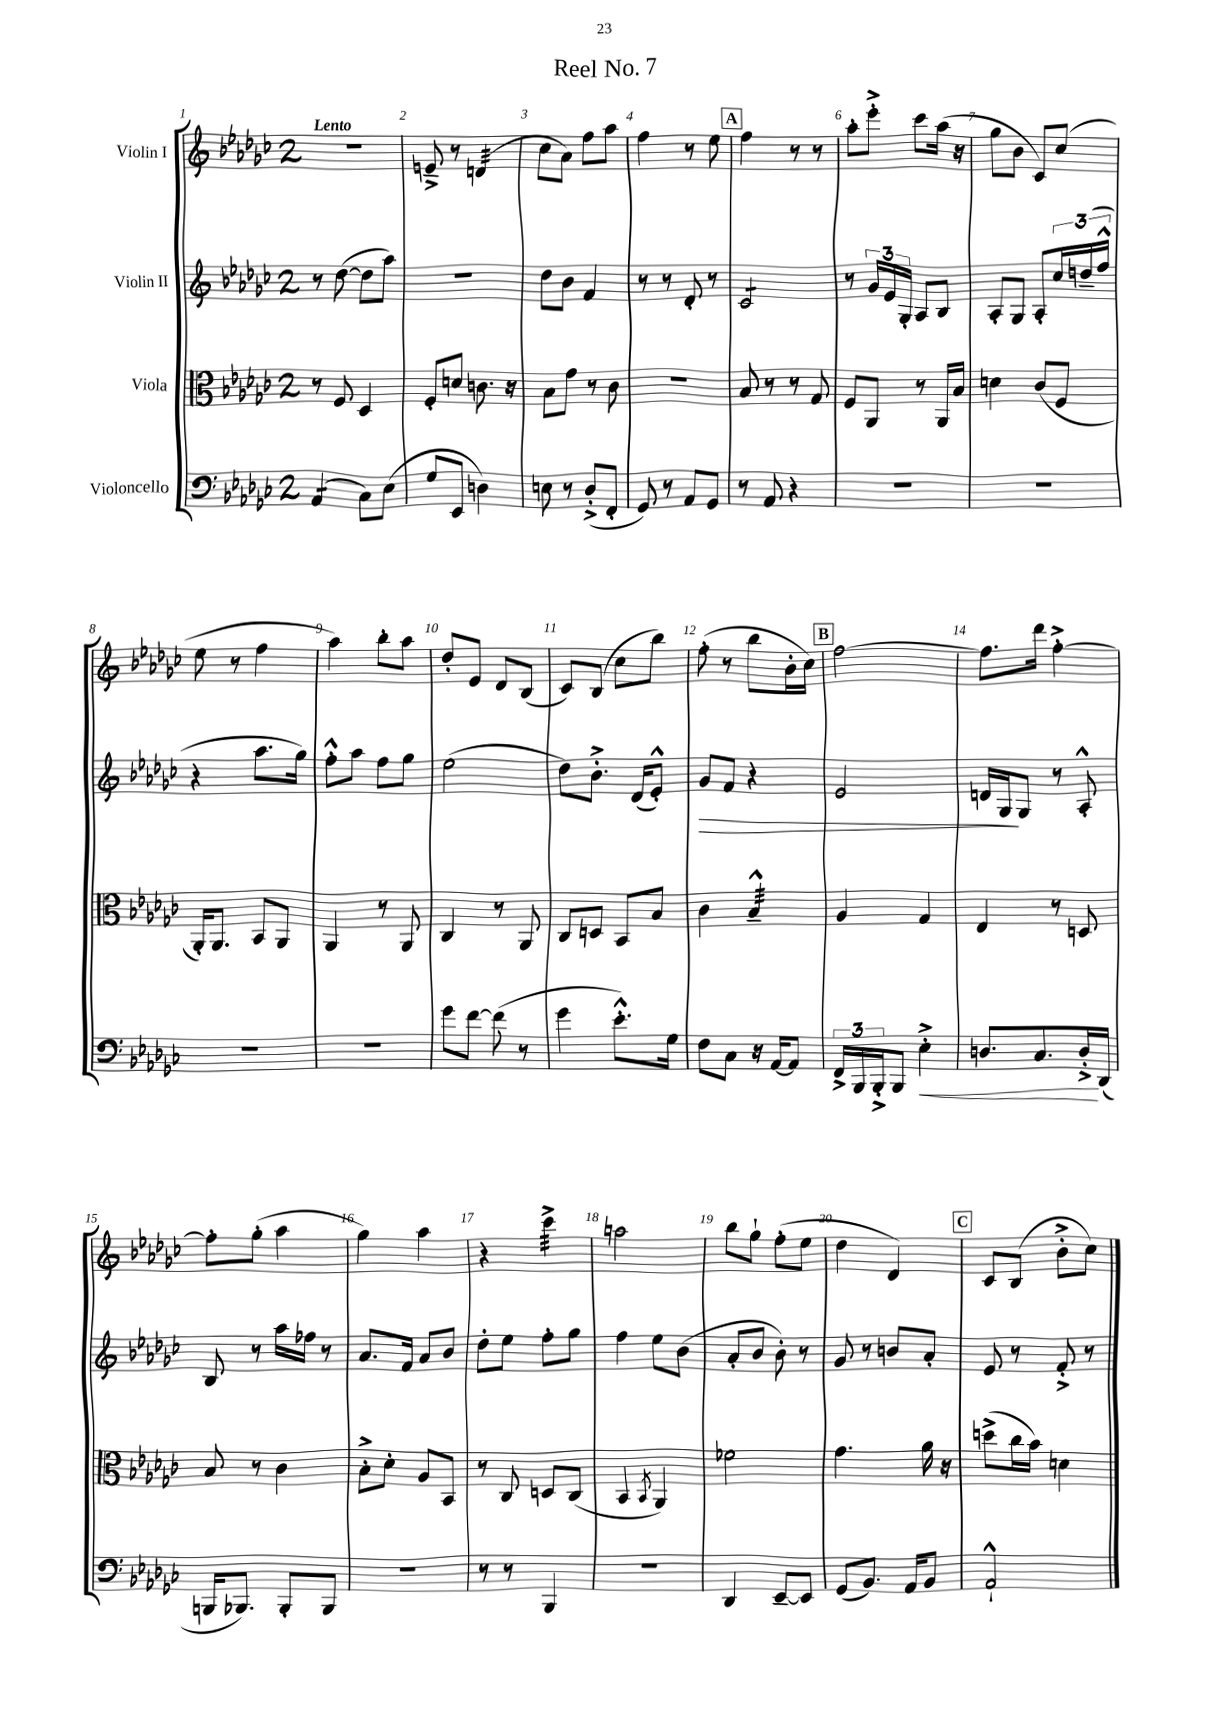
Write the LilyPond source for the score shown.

\header { title = "Reel No. 7" }
<<
\new StaffGroup <<
\new Staff = "s0" \with { instrumentName = "Violin I" } {
    \clef treble \key ges \major \once \override Staff.TimeSignature.style = #'single-digit \time 2/4 \tempo "Lento"
    r2 |
    e'8---> r8 d'4:32( |
    ces''8 aes'8) f''8 aes''8 |
    f''4 r8 ees''8 |
    \mark \markup { \box "A" } f''4 r8 r8 |
    aes''8-. ees'''8-.-> ces'''8 aes''16( r16 |
    ges''8 bes'8 ces'8) ces''8( |
    ees''8 r8 f''4 |
    aes''4) bes''8-. aes''8 |
    des''8-. ees'8 des'8 bes8( |
    ces'8) bes8( ces''8 bes''8) |
    f''8-.( r8 bes''8 bes'16-. ces''16) |
    \mark \markup { \box "B" } f''2~ |
    f''8. des'''16 f''4~-.-> |
    f''8-. ges''8-.( aes''4 |
    ges''4) aes''4 |
    r4 ces'''4:32-> |
    a''2 |
    bes''8 ges''8-! f''8-.( ees''8 |
    des''4 des'4) |
    \mark \markup { \box "C" } ces'8 bes8( bes'8-.-> ces''8) \bar "|." |
}
\new Staff = "s1" \with { instrumentName = "Violin II" } {
    \clef treble \key ges \major \once \override Staff.TimeSignature.style = #'single-digit \time 2/4
    r8 des''8~( des''8 aes''8) |
    r2 |
    des''8 bes'8 f'4 |
    r8 r8 des'8-. r8 |
    \mark \markup { \box "A" } ces'2:8 |
    r8 \tuplet 3/2 { ges'16 ees'16 ges16-. } aes8 bes8 |
    aes8-. ges8 aes8-. \tuplet 3/2 { ces''16 d''16--( f''16-^ } |
    r4 aes''8. ges''16) |
    f''8-.-^ aes''8 f''8 ges''8 |
    ees''2( |
    des''8) bes'8.-.-> des'16( ees'8-.-^) |
    ges'8\> f'8 r4 |
    \mark \markup { \box "B" } ees'2 |
    d'16 ges16\! ges8 r8 aes8-.-^ |
    bes8 r8 aes''16 fes''16 r8 |
    aes'8. f'16 aes'8 bes'8 |
    des''8-. ees''8 f''8-. ges''8 |
    f''4 ees''8 bes'8( |
    aes'8-. bes'8 bes'8-.) r8 |
    ges'8 r8 b'8 aes'8-. |
    \mark \markup { \box "C" } ees'8 r8 f'8-.-> r8 \bar "|." |
}
\new Staff = "s2" \with { instrumentName = "Viola" } {
    \clef alto \key ges \major \once \override Staff.TimeSignature.style = #'single-digit \time 2/4
    r8 f8 des4 |
    f8-. d'8 c'8. r16 |
    bes8 ges'8 r8 ces'8 |
    r2 |
    \mark \markup { \box "A" } bes8 r8 r8 ges8 |
    f8 aes,8 r8 aes,16 bes16 |
    d'4 ces'8( f8 |
    aes,16-.) aes,8. bes,8 aes,8 |
    aes,4 r8 aes,8 |
    ces4 r8 aes,8 |
    ces8 d8 bes,8 bes8 |
    ces'4 bes4:32---^ |
    \mark \markup { \box "B" } aes4 ges4 |
    ees4 r8 d8 |
    bes8 r8 ces'4 |
    bes8-.-> des'8-. aes8 bes,8 |
    r8 ces8 d8 ces8( |
    bes,4 \acciaccatura { bes,8 } aes,4) |
    fes'2 |
    ges'4. aes'16 r16 |
    \mark \markup { \box "C" } d''8->( ces''16 bes'16) d'4 \bar "|." |
}
\new Staff = "s3" \with { instrumentName = "Violoncello" } {
    \clef bass \key ges \major \once \override Staff.TimeSignature.style = #'single-digit \time 2/4
    aes,4:8( ces8) ees8( |
    ges8 ees,8 d4) |
    e8 r8 des8-.->( f,8-. |
    ges,8) r8 aes,8 ges,8 |
    \mark \markup { \box "A" } r8 aes,8 r4 |
    R2 |
    R2 |
    R2 |
    R2 |
    ges'8 f'8~ f'8( r8 |
    ges'4 ees'8.-.-^) ges16 |
    f8 ces8 r16 aes,16~ aes,8 |
    \mark \markup { \box "B" } \tuplet 3/2 { f,16-> bes,,16 bes,,16-.-> } bes,,8 ees4-.->\< |
    d8. ces8. d16-.->\! des,16( |
    b,,16 bes,,8.) bes,,8-. bes,,8 |
    r2 |
    r8 r8 bes,,4 |
    R2 |
    des,4 ees,8~-- ees,8 |
    ges,8( bes,8.) aes,16 bes,8 |
    \mark \markup { \box "C" } aes,2-!-^ \bar "|." |
}
>>
>>
\layout { \context { \Score \override BarNumber.break-visibility = ##(#f #t #t) barNumberVisibility = #all-bar-numbers-visible } }
